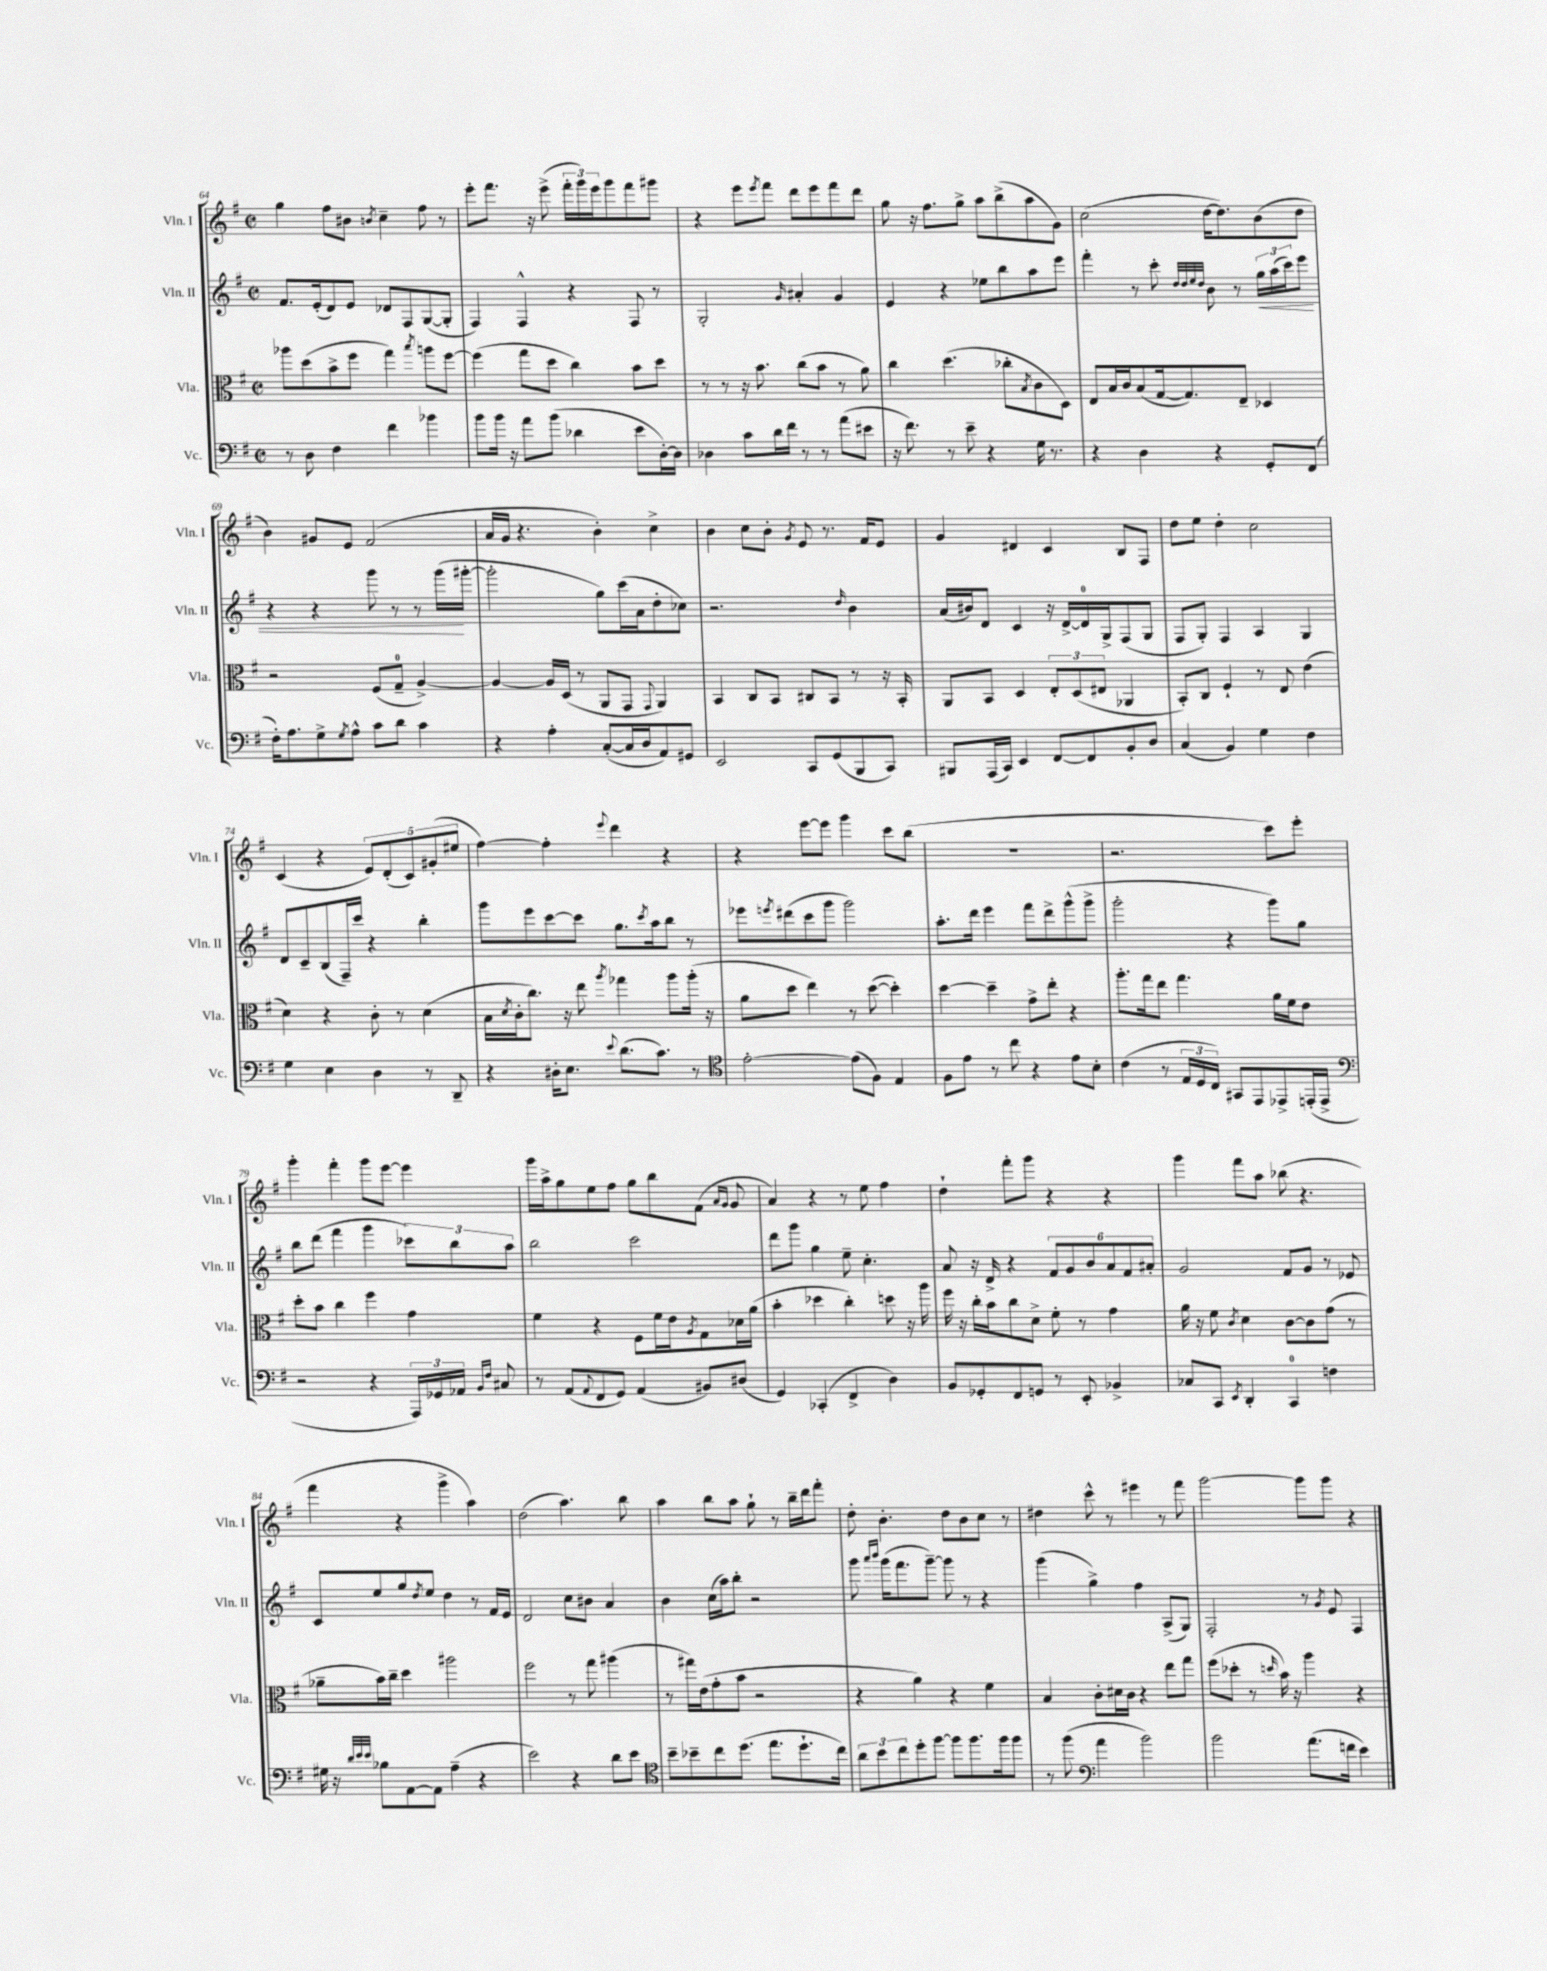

**kern	**kern	**kern	**kern
*staff4	*staff3	*staff2	*staff1
*clefF4	*clefC3	*clefG2	*clefG2
*k[f#]	*k[f#]	*k[f#]	*k[f#]
*M2/2	*M2/2	*M2/2	*M2/2
*met(c|)	*met(c|)	*met(c|)	*met(c|)
8r	8aa-\L	8.f#/L	4gg\
8D\	(8dd\	.	.
.	.	(16e'/k	.
4F#\	8b^\	8d/)	8ff#\L
.	8ff#\J	8e/J	8b#\J
.	.	.	8qb/
4f#\	4gg\)	8d-/L	4cc~\
.	.	8F#/	.
.	8qbb/	.	.
4b-\	8aa\L	([8G/	8ff#\
.	[8ff#\J	8G'/]J	8r
=	=	=	=
8b\L	(4ff#\]	4F#/)	8eee'\L
16b\Jk	.	.	8.fff#\J
16r	.	.	.
8a\L	8gg\L	4F#^^/	.
.	.	.	16r
(8b\J	8dd\J	.	(8eee^\
4d-\	4cc\)	4r	24fff#'\LL
.	.	.	24ggg\)
.	.	.	24eee\J
.	.	.	8ggg\
8e\L	8b\L	8F#/	8fff#\
[16D'\L)	8dd\J	8r	8ggg#\J
16D\]JJ	.	.	.
=	=	=	=
4D-\	8r	2G'/	4r
.	8r	.	.
8c\L	16r	.	8eee\L
.	8.b\	.	.
.	.	.	8qeee/
16d\L	.	.	8fff#\J
16f#\JJ	.	.	.
.	.	16qqg/	.
8r	(8cc\L	4a#'/	8ddd\L
8r	8b\J	.	8eee\
(8a\L	8r	4g/	8fff#\
8e#\J	8a\)	.	8ddd\J
=	=	=	=
16r	4cc\	4e/	8gg\
8.f#\)	.	.	.
.	.	.	16r
.	.	.	8.ff#\L
8r	(4.dd\	4r	.
8e~\	.	.	8gg^\J
4r	.	8ee-\L	8aa\L
.	8cc-'\L	8bb\	(8bb^\
.	8qB/	.	.
16G\	8c\	8aa\	8aa\
8.r	.	.	.
.	8D\J)	8eee\J	8g\J)
=	=	=	=
4r	8E/L	4fff#'\	(2cc\
.	16B/L	.	.
.	16c/J	.	.
4D\	(8B/	8r	.
.	[16G/k	8ccc'\	.
.	8.G/])	.	.
.	.	32qqdd/LLL	.
.	.	32qqdd/	.
.	.	32qqee/	.
.	.	32qqdd/JJJ	.
4r	.	8b\	[16dd\LK
.	.	.	8.dd\])
.	8E~/J	8r	.
8GG'/L	4D-/	24gg\LL	(8b\
.	.	(24aa\	.
.	.	24ccc\J)	.
(8FF#/J	.	8eee\J	8dd\J
=	=	=	=
16F#'\LK)	2r	4r	4b\)
8.A\	.	.	.
8G^\	.	4r	8g#/L
8qG/	.	.	.
8A^^\J	.	.	8e/J
8c\L	(8F#/L	8ggg\	(2f#/
8d\J	8G~/J	8r	.
4c\	[4A^/)	8r	.
.	.	(16ggg\LL	.
.	.	[16ggg#'\JJ	.
=	=	=	=
4r	4A/_	2ggg#'\]	16a/LL
.	.	.	16g/JJ
.	.	.	4.r
4A'\	16A/]LL	.	.
.	(16D/JJ	.	.
.	8r	.	.
([8C'/L	8AA/L	8gg\L)	4b'\)
16C/]L	8GG/J	(16ccc\L	.
16D/J	.	16a\J	.
.	8qqGG/	.	.
8AA/)	4AA/)	8dd'\	4cc^\
8GG#/J	.	8cc-\J)	.
=	=	=	=
2EE/	4BB/	2.r	4b\
.	8C/L	.	8cc\L
.	8BB/J	.	8b'\J
.	.	.	8qg/
8CC/L	8C#/L	.	8e/
(8GG/	8BB/J	.	8.r
.	.	16qqdd/	.
8BBB/	8r	4b\	.
.	.	.	16f#/LK
8CC/J)	16r	.	8e/J
.	16BB'/	.	.
=	=	=	=
8BBB#/L	8AA/L	(16a/LL	4g/
.	.	16b#/J)	.
(16AAA/L	8BB/J	8d/J	.
16CC/JJ)	.	.	.
4EE/	4D/	4c/	4d#/
[8FF#/L	12E'/L	16r	4c/
.	.	[16d^/LL	.
.	(12D/	.	.
8FF#/]	.	16d/]	.
.	12E#/J	.	.
.	.	16G^/J	.
8BB'/	4AA-/	(8F#/	8B/L
8D/J	.	8G/J	8F#/J
=	=	=	=
(4C/	8BB'/L)	8F#/L	8dd\L
.	8C/J	8G'/J)	8ee\J
4BB/)	4F#`/	4F#/	4dd'\
4G\	8r	4A/	2cc\
.	8E/	.	.
4F#\	(4e\	4G/	.
=	=	=	=
4G\	4d\)	8d/L	(4c/
.	.	8c~/	.
4E\	4r	(8B/	4r
.	.	16F#~/L)	.
.	.	16ccc/JJ	.
4D\	8c'\	4r	10e/L)
.	.	.	(10d'/
.	8r	.	.
.	.	.	10c/)
8r	(4d\	4bb'\	.
.	.	.	(10g#'/
8DD~/	.	.	.
.	.	.	10ee#/J
=	=	=	=
4r	16B\LL	8ggg\L	[4ff#\)
.	8qd/	.	.
.	16c'\J	.	.
.	8.cc\J)	8eee\	.
16D#'\LK	.	[8ccc\	4ff#'\]
8.E\J	16r	.	.
.	8ee\	8ccc\]J	.
8qqe/	8qaa/	.	8qqeee/
(8.d\L	4gg-\	8.gg\L	4ddd\
.	.	8qccc/	.
8.c\J)	.	16aa\k	.
.	8aa\L	8bb\J	4r
8r	(16aa'\Jk	8r	.
.	16r	.	.
=	=	=	=
*clefC4	*	*	*
[2e'\	8a\L	8eee-\L	4r
.	.	8qeee/	.
.	8dd\J	(8ddd#\	.
.	4ee\)	8ccc\	[8eee\L
.	.	8ggg\J	8eee\]J
(8e\]L	8r	2ggg\)	4ggg\
8F#\J)	([8dd\	.	.
4E/	4dd'\])	.	8ccc\L
.	.	.	(8bb\J
=	=	=	=
8F#\L	[4dd\	8.aa'\L	1r
8e\J	.	.	.
.	.	16ddd\Jk	.
8r	4dd~\]	4eee\	.
8cc\	.	.	.
4r	8g^\L	8fff#\L	.
.	8ee'\J	8ddd^\	.
8e\L	4r	(8ggg^^\	.
8B'\J	.	8ggg^\J	.
=	=	=	=
(4c\	8.aa'\L	2ggg'\	2.r
.	16gg\k	.	.
8r	8ee\J	.	.
24E/LL	4.gg\	.	.
24D/	.	.	.
24C/JJ)	.	.	.
8GG#/L	.	4r	.
8EE/	.	.	.
8EE-^/	16a\LL	8ggg\L)	8ccc\L)
.	16f#\J	.	.
(16EE'/L	8e\J	8gg\J	8eee'\J
16EE^/JJ	.	.	.
=	=	=	=
*clefF4	*	*	*
2r	8dd'\L	8bb\L	4ggg'\
.	8b\J	(8ddd\J	.
.	4cc\	4fff#\	4fff#'\
4r	4ff#\	4ggg\	8ggg\L
.	.	.	[8eee\J
24AAA/LL)	4g\	12ccc-\L)	4eee\]
24GG-/	.	.	.
24AA-/JJ	.	12bb\	.
16qqBB/LL	.	.	.
16qqF#/JJ	.	.	.
8C#/	.	.	.
.	.	12aa\J	.
=	=	=	=
8r	4f#\	2bb\	16ggg\LL
.	.	.	16aa^\J
(8AA/L	.	.	8gg\
8qqAA/	.	.	.
8FF#/	4r	.	8ee\
8GG/J)	.	.	8ff#\J
(4AA/	8F#\L	2ccc\	8gg\L
.	16f#\L	.	8bb\
.	16e\J	.	.
.	8qA/	.	.
8BB#/L)	8G\	.	(8f#\J
.	.	.	16qqa/LL
.	.	.	16qqg/JJ
(8D#/J	16d-\L	.	8g/
.	(16a\JJ	.	.
=	=	=	=
4GG/)	4b'\	8ddd\L	4a/)
.	.	8ggg\J	.
(4CC-'/	4dd-\	4gg\	4r
4FF#^/	4cc'\)	8ee~\	8r
.	.	4.cc'\	8ee\
4D\)	8dd\	.	4ff#\
.	16r	.	.
.	16aa\	.	.
=	=	=	=
8BB/L	16ff#\	8a/	4dd`\
.	16r	.	.
8GG-'/	16cc'\LL	16r	.
.	16b\J	16d^/	.
8FF#/	8cc\	4r	8fff#'\L
8GG/J	8d^\J	.	8ggg\J
8r	8f#'\	12f#/L	4r
.	.	12g/	.
8EE'/	8r	.	.
.	.	12b/	.
4BB-^/	4g\	12a/	4r
.	.	12f#/	.
.	.	12a#'/J	.
=	=	=	=
8C-/L	16a\	2g/	4ggg\
.	16r	.	.
8CC/J	8f#\	.	.
8qEE/	8qc/	.	.
4DD'/	4d\	.	8fff#\L
.	.	.	8aa\J
4CC/	[8c\L	8f#/L	(8bb-\
.	8c\]	8g/J	4.r
4F\	(8g\J	8r	.
.	8r	8e-/	.
=	=	=	=
16G#\	8a-~\L	8c/L	4fff#\
16r	.	.	.
32qqd/LLL	.	.	.
32qqe/	.	.	.
32qqe/JJJ	.	.	.
8B-\L	16b\L)	8ee/	.
.	16cc~\JJ	.	.
[8AA\	4dd\	8gg/	4r
.	.	8qdd/	.
8AA\]J	.	8ee/J	.
(4A~\	2aa#\	4dd\	4ggg^\
4r	.	8r	4aa\)
.	.	16f#/LL	.
.	.	16e/JJ	.
=	=	=	=
2e\)	2ff#\	2d/	(2dd\
4r	8r	8cc\L	4.aa\)
.	8gg\	8b#\J	.
8d\L	(4aa#\	4a/	.
8e\J	.	.	8bb\
=	=	=	=
*clefC4	*	*	*
8b~\L	8r	4b\	4aa\
8b-~\	16gg#\LL)	.	.
.	(16e\J	.	.
8cc\	8g'\	(16cc\LL	8bb\L
.	.	16aa\J)	.
(8.dd\J	8b\J	8bb'\J	8aa\J
.	2r	2r	8gg`\
8.ee\L	.	.	.
.	.	.	8r
8.dd`\	.	.	16bb~\LL
.	.	.	16ddd\J
.	.	.	8fff#'\J
16cc\Jk)	.	.	.
=	=	=	=
12a\L	4r	8ggg\	8dd'\
12b\	.	.	.
.	.	16qqaaa/LL	.
.	.	16qqbbb/JJ	.
.	.	(16ggg\LK	4.b'\
12cc\	.	.	.
.	.	8.fff#\	.
8dd'\	4a\)	.	.
[8ff#\J	.	[8ggg~\J)	.
8ff#\]L	4r	8ggg\]	8dd\L
8.ff#\	.	8r	8b\
.	4f#\	4r	8cc\J
16ff#\k	.	.	.
8ff#\J	.	.	8r
=	=	=	=
8r	4B/	(4ggg\	4dd#\
(8ff#\	.	.	.
*clefF4	*	*	*
4a\	8c'\L	4gg^\)	8ccc^^\
.	16d#\L	.	8r
.	16c\JJ	.	.
2b\)	4r	4ff#\	4eee#\
.	8ee\L	(8A^/L	8r
.	8gg\J	8G/J)	8fff#\
=	=	=	=
2b\	(8ff#\L	2F#'/	[2ggg\
.	8dd-'\J	.	.
.	8r	.	.
.	16qqdd/	.	.
.	16b\)	.	.
.	16r	.	.
(8.a\L	4aa\	8r	8ggg\]L
.	.	8qg/	.
.	.	8e/	8ggg\J
16f\Jk	.	.	.
4e\)	4r	4F#/	4r
==	==	==	==
*-	*-	*-	*-
